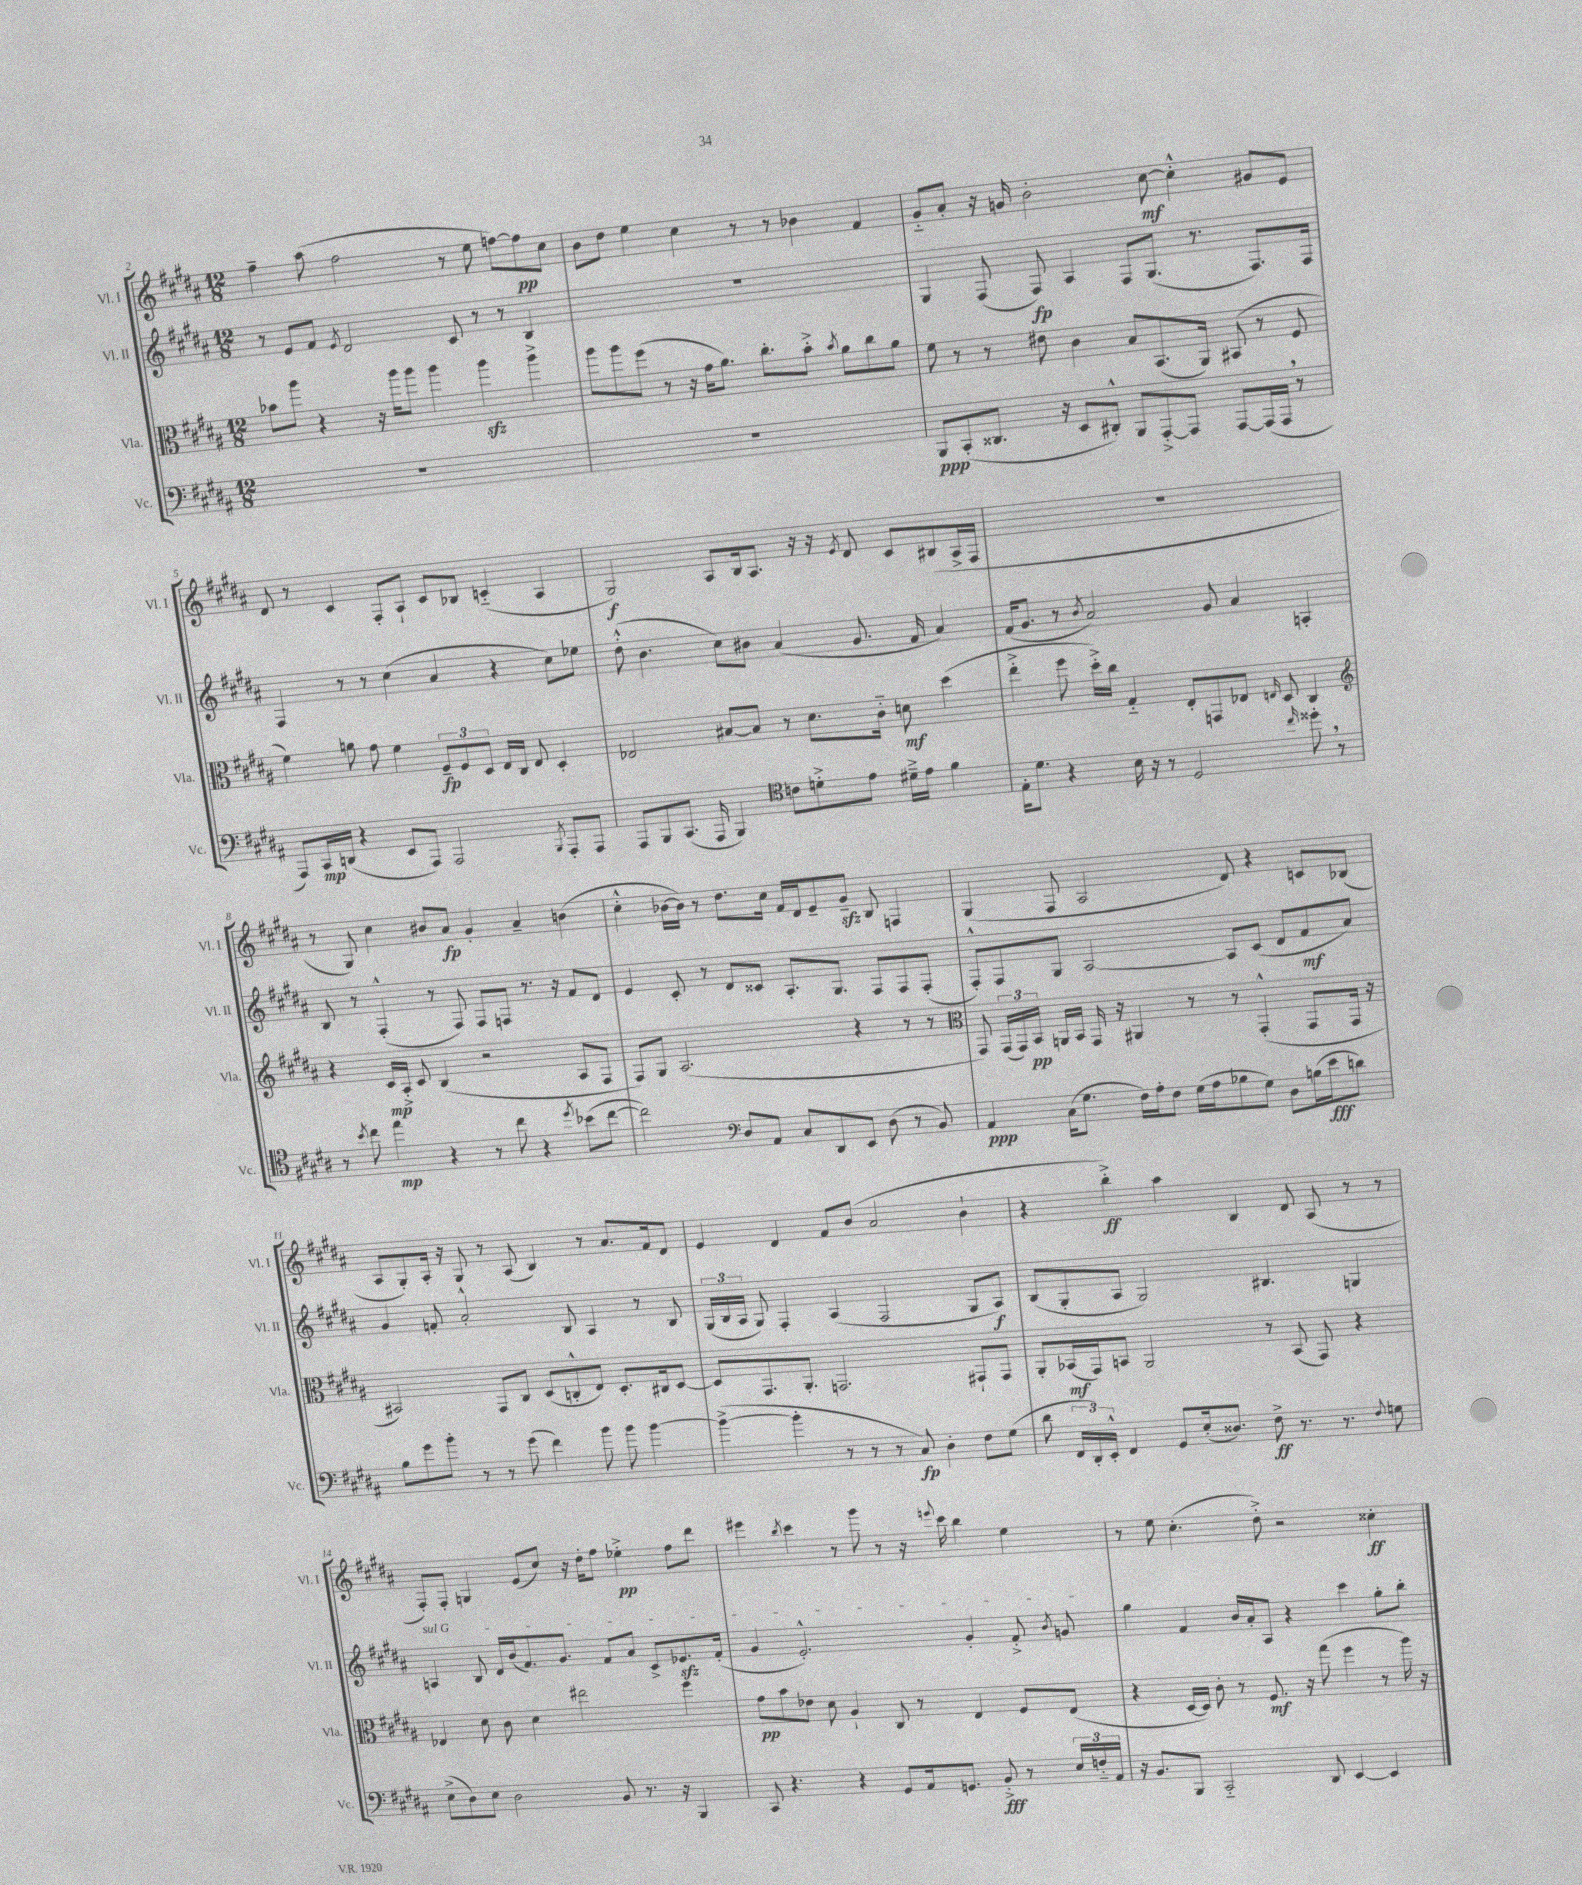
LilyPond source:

<<
\new StaffGroup <<
\new Staff = "s0" \with { instrumentName = "Vl. I" shortInstrumentName = "Vl. I" } {
    \clef treble \key b \major \numericTimeSignature \time 12/8
    \autoBeamOff fis''4-- ais''8( fis''2 r8 e''8 f''8[~) f''8\pp cis''8] |
    b'8[ dis''8] e''4 cis''4 r8 r8 bes'4 fis'4 |
    gis'8[-_ ais'8]-. r16 g'16 b'2-. cis''8~\mf cis''4-.-^ gis'8[ e'8] |
    dis'8 r8 cis'4 fis8[-. ais8]-! cis'8[ bes8] c'4-_( ais4 |
    gis2\f) ais8[ b16 ais8.] r16 r16 \acciaccatura { e'8 } dis'8 cis'8[ bis8( ais16-> fis16] |
    R1. |
    r8 gis8) cis''4 bis'8[ ais'8]\fp gis'4-. ais'4-- b'4( |
    cis''4-.-^ bes'16[~ bes'16]) r8 dis''8.[ cis''16] fis'16[ dis'16 e'8-- gis'8]--\sfz b8 f4 |
    gis4( fis8 ais2 dis'8) r4 c'8[ bes8]( |
    ais8[ gis8-.) ais16]-. r16 gis8 r8 ais8( b4) r8 ais'8.[ fis'16 dis'8] |
    e'4 dis'4 fis'8[ b'8]( ais'2 b'4-! |
    r4 b''4-.->\ff) ais''4 b4 dis'8 ais8( r8 r8 |
    fis8[-.) fis8]-. g4 e'8[( cis''8]) r16 dis''16[-. fis''8] ees''4-.->\pp fis''8[ dis'''8] |
    eis'''4 \acciaccatura { b''8 } cis'''4 r8 gis'''8 r8 r16 \appoggiatura { e'''8 } cis'''16 b''4 e''4 |
    r8 e''8 cis''4.-.( dis''8-.->) r2 cisis''4-.\ff \bar "|." |
}
\new Staff = "s1" \with { instrumentName = "Vl. II" shortInstrumentName = "Vl. II" } {
    \clef treble \key b \major \numericTimeSignature \time 12/8
    \autoBeamOff r8 e'8[ fis'8] \acciaccatura { e'8 } dis'2 cis'8 r8 r8 b4 |
    R1. |
    gis4 fis8( fis8\fp) ais4 fis8[ gis8.]( r8. fis8.[) fis16] |
    fis4 r8 r8 cis''4( ais'4 r4 cis''8[) ees''8] |
    dis''8-.-^( b'4. cis''8[) bis'8] ais'4( gis'8. fis'16 ais'4) |
    fis'16[( gis'8.] r8 \acciaccatura { b'8 } ais'2) gis'8 ais'4 a4-. |
    b8 r8 fis4-.-^( r8 fis8) fis8[ f8] r8. r16 fis'8[ dis'8] |
    e'4 cis'8-. r8 dis'8[ cisis'8] ais8.[-. gis8.] fis8[ fis8 fis8]-.( |
    fis8[-.-^) fis8 gis8] ais2~ ais8[ cis'8]( dis'8[ fis'8\mf ais'8]) |
    gis'4 f'8-. ais'2-.-^ b8 ais4 r8 b8 |
    \tuplet 3/2 { gis16[( b16 ais16] } gis8) fis4-. ais4( fis2 gis8[ ais8]\f) |
    b8[( gis8-. ais8] gis2) bis4. g4 |
    \once \override TextSpanner.bound-details.left.text = \markup { \italic "sul G" } a4\startTextSpan b8 dis'16[ b'16( fis'8.) gis'8.] fis'8[ ais'8] cis'8[-> ees'8.\sfz fis'16]-.( |
    gis'4 e'2.-.-^) gis'4-. fis'8-.-> \acciaccatura { b'8 } g'8\stopTextSpan |
    gis''4 fis'4 b'16[ ais'16-. ais8] r4 cis'''4 gis''8[-. b''8]-. \bar "|." |
}
\new Staff = "s2" \with { instrumentName = "Vla." shortInstrumentName = "Vla." } {
    \clef alto \key b \major \numericTimeSignature \time 12/8
    \autoBeamOff bes'8[ ais''8] r4 r16 ais''16[ ais''8] ais''4 ais''4\sfz ais''4-> |
    ais''8[ ais''8 fis''8]( r8 r16 gis'16[ ais'8.]) cis''8.[-. b'8]-.-> \acciaccatura { b'8 } ais'8[ cis''8 ais'8] |
    fis'8 r8 r8 eis'8 cis'4 b8[ b,8.( ais,16]) bis,8( r8 fis8 |
    fis'4) a'8 gis'8 fis'4 \tuplet 3/2 { fis8[--\fp fis8 dis8] } e16[ cis16] e8 dis4-. |
    ees2 bis8[~ bis8] r8 dis'8.[ cis'16]-_ d'8\mf dis''4( |
    e''4-.-> fis''8 dis''16[-.->) cis''16] gis4-_ e8[-. g,8 ees8] \grace { e16 } dis8 cis4 |
    \clef treble r4 cis'16[\mp ais16]-.-> cis'8 b4( r2 ais8[ fis8] |
    fis8[) gis8] ais2.( r4 r8 r8 |
    \clef alto gis,8) \tuplet 3/2 { gis,16[( gis,16) b,16]\pp } a,16[ b,16] gis,16 r16 ais,4 r8 r8 gis,4-.-^( gis,8[ gis,16] r16 |
    bis,2) gis,8[ cis8] dis8[( c8-.-^ e8]) dis8.[-. cis16 dis8]~ |
    dis8[ gis,8. ais,8.]-. g,2. gis,8[-! gis,8] |
    ais,8[-. bes,16\mf( gis,16) b,8] ais,2 r8 b,8( gis,8) r4 |
    ees4 dis'8 cis'8 dis'4 eis''2 fis''4 |
    gis'8[\pp b'8 ees'8] dis'8 ais4-! cis8 r8 e4 fis8[ e8]( |
    r4 dis16[~ dis16]) cis'8-. r8 fis8.\mf r16 gis''8( fis''4 r8 ais''16) r16 \bar "|." |
}
\new Staff = "s3" \with { instrumentName = "Vc." shortInstrumentName = "Vc." } {
    \clef bass \key b \major \numericTimeSignature \time 12/8
    \autoBeamOff R1. |
    R1. |
    b,,8[\ppp cis,8-.( disis,8.] r16 e,8[ dis,8]-.-^) b,,8[ ais,,8~-.-> ais,,8] ais,,8[~ ais,,16( ais,,16] \breathe r8 |
    ais,,8[) cis,16\mp d,16]( r4 e,8[ ais,,8]) ais,,2 \acciaccatura { b,,8 } ais,,8[-. ais,,8] |
    ais,,8[ b,,8 cis,8.]( ais,,16 b,,4) \clef tenor c'8[ d'8-.-> e'8] dis'16[---> e'16] fis'4 |
    e16[-. dis'8.] r4 b16 r16 r8 dis2 \grace { cis''16 } disis''8-. \breathe r8 |
    r8 \acciaccatura { b'8 } cis''8 e''4\mp r4 r8 cis''8 r4 \acciaccatura { dis''8 } bes'8[( cis''8]~ |
    cis''2) \clef bass dis8[ ais,8] cis8[ dis,8 e,8] dis8( r8 b,8) |
    ais,4\ppp cis16[( gis8.] fis16[) ais16-. fis8] gis16[( ais16 bes8 gis8]) dis8[ b16( e'16\fff d'8]) |
    b8[ gis'8 b'8]-. r8 r8 gis'8( fis'4) b'8 b'8 b'4~ |
    b'4~->( b'4-. r8 r8 r8 cis8\fp) dis4-. fis8[ gis8]( |
    dis'8 \tuplet 3/2 { fis,16[ dis,16-.) e,16]-.-^ } fis,4 gis,8[ e16-.( disis8.]) fis8->\ff r8. r8. \appoggiatura { fis8 } g8 |
    e8[->( dis8) e8] dis2 b,8 r8. r16 b,,4 |
    cis,8 r4. r4 gis,8[ ais,16 g,8.] b,8-.->\fff r8 \tuplet 3/2 { e16[ f16-_ ais,16] } |
    r16 b,8.[ b,,8] cis,2-_ dis,8 e,4~ e,4 \bar "|." |
}
>>
>>
\layout { \context { \Score currentBarNumber = #2 } }
